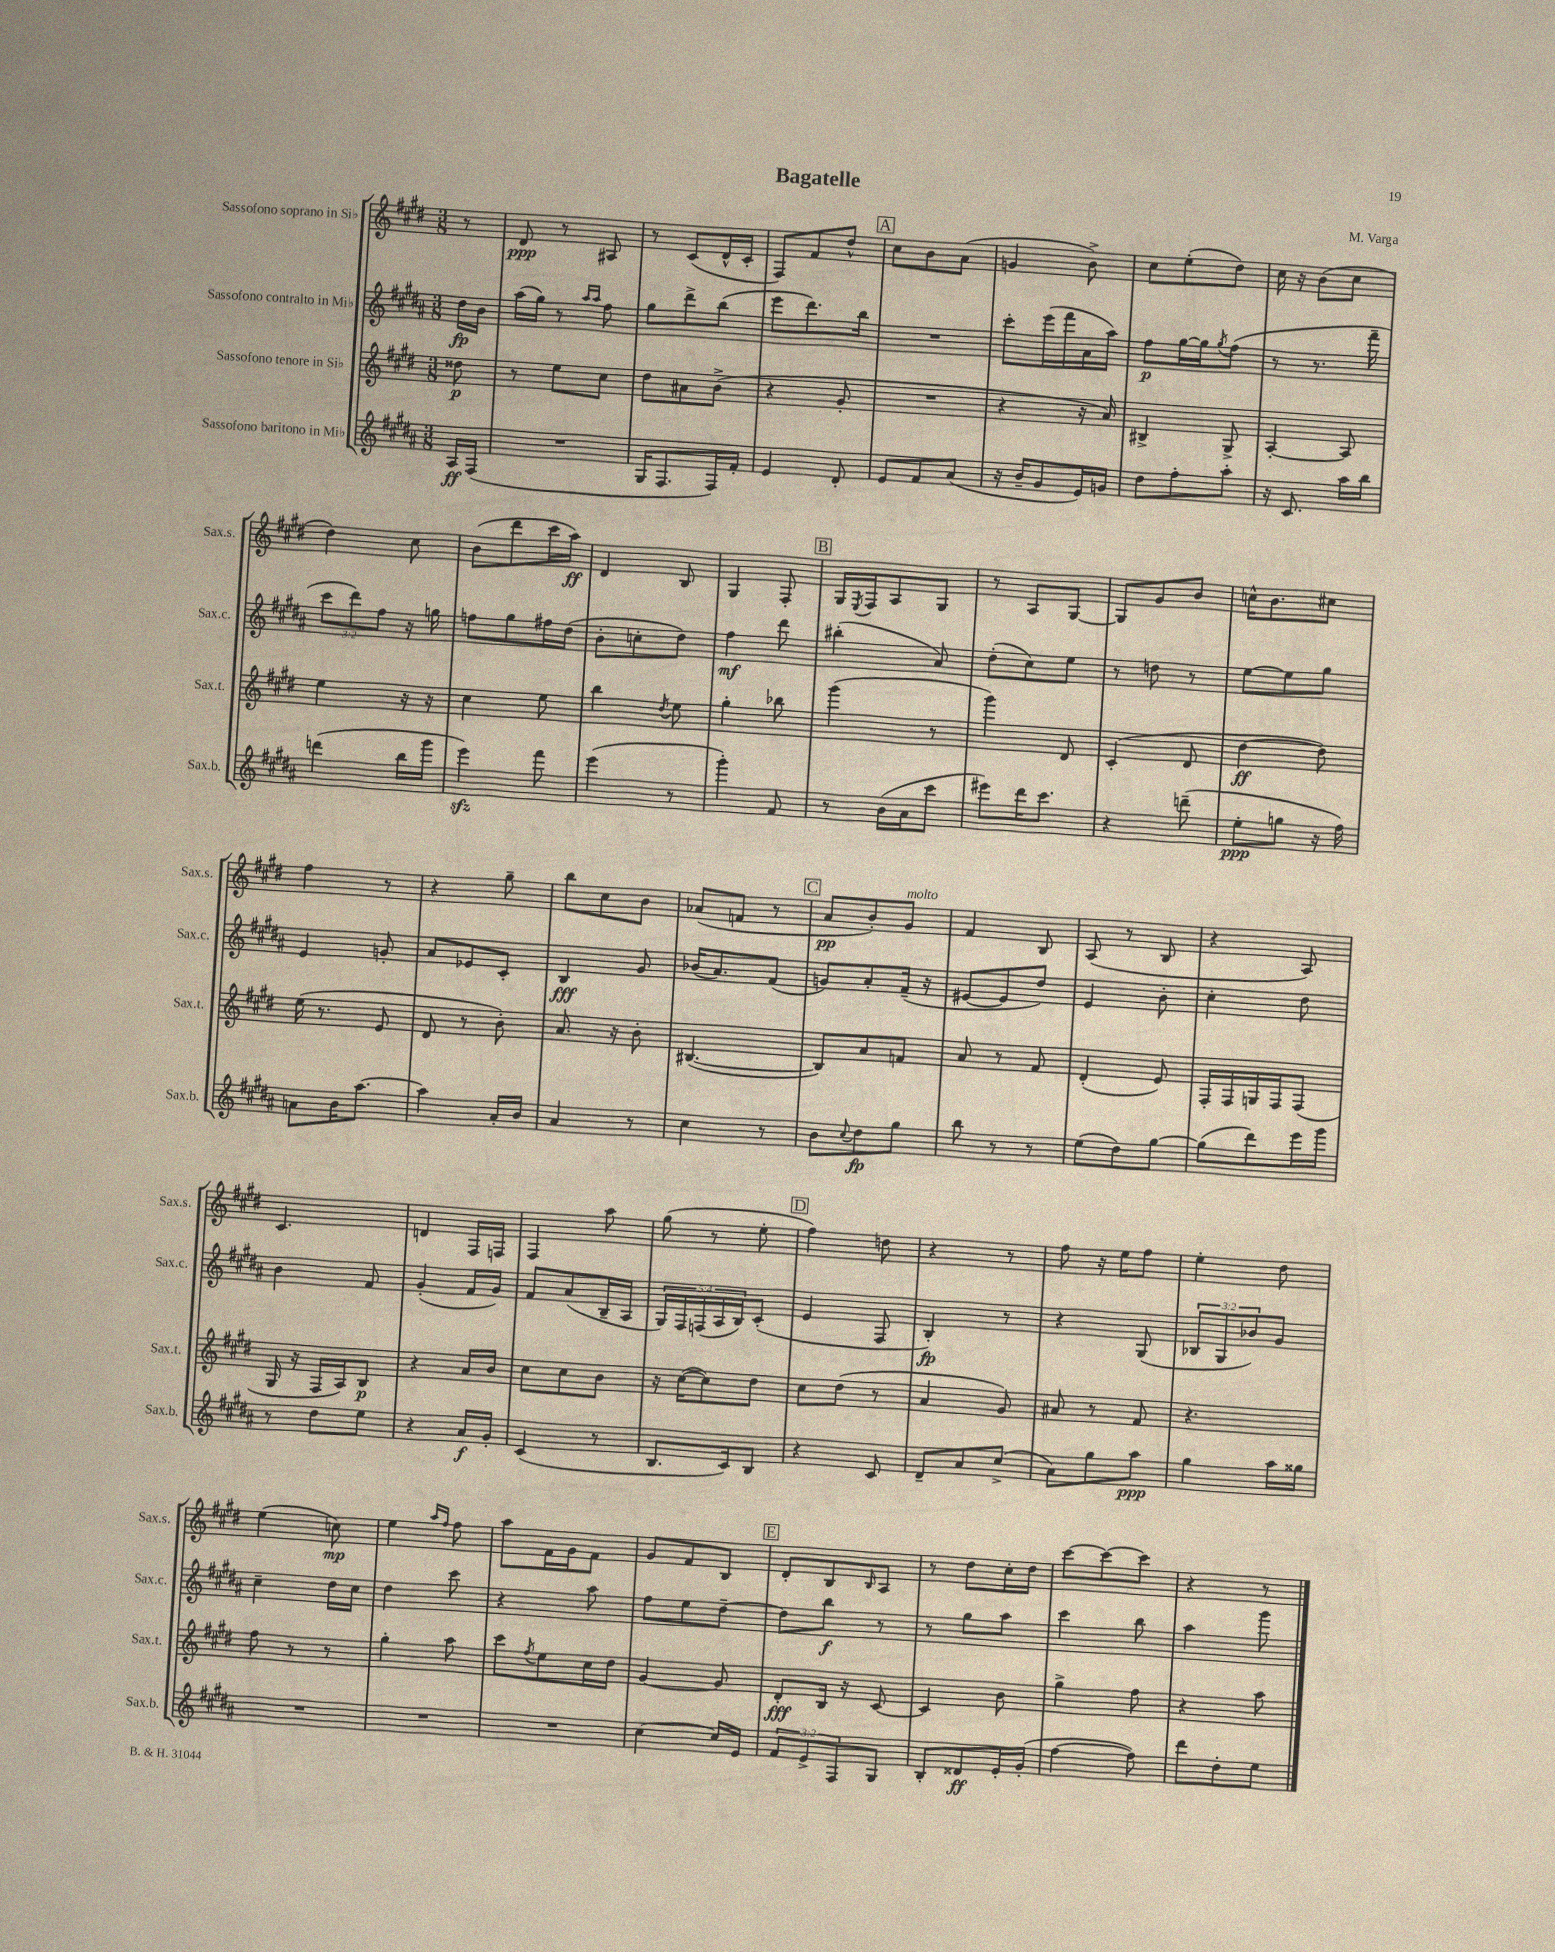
\header { title = "Bagatelle" composer = "M. Varga" }
<<
\new StaffGroup <<
\new Staff = "s0" \with { instrumentName = "Sassofono soprano in Sib" shortInstrumentName = "Sax.s." } {
    \clef treble \key e \major \numericTimeSignature \time 3/8 \partial 8
    r8 |
    dis'8\ppp r8 ais8 |
    r8 cis'8( dis'16-^ cis'16-. |
    fis8) fis'8 dis''8-^ |
    \mark \markup { \box "A" } cis''8 b'8 a'8( |
    g'4 b'8->) |
    cis''8 e''8-.( dis''8) |
    cis''16 r16 b'8( cis''8 |
    dis''4) cis''8 |
    b'8( dis'''8 cis'''16 a''16\ff) |
    dis'4 b8 |
    gis4 fis8-. |
    \mark \markup { \box "B" } gis16 \acciaccatura { e8 } fis16 a8 gis8 |
    r8 a8 gis8~ |
    gis8 gis'8 b'8 |
    c''16-^ b'8. cis''8 |
    fis''4 r8 |
    r4 gis''8-- |
    b''8 cis''8 b'8 |
    aes'8( f'8 r8 |
    \mark \markup { \box "C" } a'8\pp b'8-.) gis'8^\markup { \italic "molto" } |
    fis'4 b8 |
    a8( r8 b8 |
    r4 a8) |
    cis'4. |
    d'4 fis16 f16 |
    fis4 a''8 |
    gis''8( r8 e''8-. |
    \mark \markup { \box "D" } fis''4) d''8 |
    r4 r8 |
    fis''8 r16 e''16 fis''8 |
    e''4-. dis''8 |
    e''4( c''8\mp) |
    e''4 \grace { a''16 fis''16 } fis''8 |
    a''8 fis'16 gis'16 fis'8 |
    gis'8 fis'8 b8 |
    \mark \markup { \box "E" } dis'8-. b8 \grace { b16 } a8 |
    r8 dis''8 cis''16-. dis''16 |
    cis'''8~ cis'''8~ cis'''8 |
    r4 r8 \bar "|." |
}
\new Staff = "s1" \with { instrumentName = "Sassofono contralto in Mib" shortInstrumentName = "Sax.c." } {
    \clef treble \key b \major \numericTimeSignature \time 3/8 \override Staff.TupletNumber.text = #tuplet-number::calc-fraction-text \partial 8
    dis''16\fp b'16 |
    ais''16( gis''16) r8 \grace { ais''16 ais''16 } fis''8 |
    gis''8 dis'''8-> b''8( |
    e'''8 dis'''8.) b''16 |
    \mark \markup { \box "A" } R4. |
    cis'''8-. e'''16( fis'''16 ais'16 ais''16) |
    fis''8\p gis''16~ gis''16 \acciaccatura { gis''8 } fis''8( |
    r8 r8. fis'''16-- |
    \tuplet 3/2 { cis'''8 dis'''8) fis''8 } r16 g''16 |
    f''8 gis''8 fis''16 dis''16( |
    b'8-. c''8-. dis''8) |
    fis''4\mf dis'''8 |
    \mark \markup { \box "B" } bis''4-.( ais'8) |
    dis''8-.( cis''8) e''8 |
    r8 d''8 r8 |
    e''8~ e''8 gis''8 |
    e'4 g'8-. |
    ais'8 ees'8 cis'8-. |
    b4\fff gis'8 |
    bes'16( ais'8.) fis'8( |
    \mark \markup { \box "C" } g'8) ais'8-. fis'16--( r16 |
    eis'8~ eis'8 dis''8) |
    e'4 b'8-. |
    cis''4-. dis''8 |
    b'4 fis'8 |
    gis'4-.( fis'16 gis'16) |
    fis'8 ais'8( b16-- ais16 |
    \tuplet 5/4 { gis16) fis16 f16( ais16 b16) } cis'8-.( |
    \mark \markup { \box "D" } e'4 fis8 |
    b4-.\fp) r8 |
    r4 gis8( |
    \tuplet 3/2 { bes8 gis8 bes'8) } gis'8 |
    cis''4-- dis''16 cis''16 |
    dis''4 cis'''8 |
    r4 ais''8 |
    fis''8 e''8 dis''8~-- |
    \mark \markup { \box "E" } dis''8 b''8\f r8 |
    r8 gis''8 ais''8 |
    cis'''4 b''8 |
    ais''4 gis'''8 \bar "|." |
}
\new Staff = "s2" \with { instrumentName = "Sassofono tenore in Sib" shortInstrumentName = "Sax.t." } {
    \clef treble \key e \major \numericTimeSignature \time 3/8 \partial 8
    disis''8\p |
    r8 e''8 cis''8 |
    dis''8 ais'8 b'8->( |
    r4 gis'8-. |
    \mark \markup { \box "A" } R4. |
    r4 r16 a'16) |
    bis4-> gis8-> |
    a4~-. a8 |
    e''4 r16 r16 |
    cis''4 e''8 |
    b''4 \acciaccatura { dis''8 } e''8 |
    gis''4-. bes''8 |
    \mark \markup { \box "B" } gis'''4( r8 |
    gis'''4) dis'8 |
    cis'4-.( dis'8 |
    dis''4~\ff dis''8) |
    e''16( r8. e'8 |
    dis'8 r8 b'8-.) |
    a'8. r16 b'8-. |
    bis4.~( |
    \mark \markup { \box "C" } bis8) a'8 f'8 |
    a'8 r8 fis'8 |
    dis'4-.( e'8) |
    fis16-. fis16 g16 fis16 fis8( |
    gis16 r16 fis16 a16) b8\p |
    r4 a'16 b'16 |
    cis''8 cis''8 b'8 |
    r16 cis''16~( cis''8) dis''8 |
    \mark \markup { \box "D" } cis''8 dis''8( r8 |
    a'4 gis'8) |
    ais'8 r8 fis'8 |
    r4. |
    fis''8 r8 r8 |
    gis''4-. a''8 |
    cis'''8 \acciaccatura { fis''8 } e''8 cis''16 dis''16 |
    gis'4~ gis'8 |
    \mark \markup { \box "E" } dis'8-.\fff b16 r16 cis'8~ |
    cis'4 b'8 |
    gis''4-> fis''8 |
    r4 a''8 \bar "|." |
}
\new Staff = "s3" \with { instrumentName = "Sassofono baritono in Mib" shortInstrumentName = "Sax.b." } {
    \clef treble \key b \major \numericTimeSignature \time 3/8 \override Staff.TupletNumber.text = #tuplet-number::calc-fraction-text \partial 8
    ais16\ff fis16( |
    R4. |
    gis16 fis8. fis16) fis'16-. |
    e'4 dis'8-. |
    \mark \markup { \box "A" } e'8 fis'8 ais'8( |
    r16 b'16-- gis'8 e'16) g'16 |
    dis''8 fis''8-. ais''8-. |
    r16 cis'8. ais''16 b''16 |
    d'''4( b''16 gis'''16 |
    e'''4\sfz) fis'''8 |
    e'''4( r8 |
    gis'''4-.) fis'8 |
    \mark \markup { \box "B" } r8 b'16( ais'16 cis'''8 |
    eis'''8) dis'''16 cis'''8. |
    r4 d'''8--( |
    e''8-.\ppp g''8 r16 fis''16) |
    a'8 b'16 ais''8.~ |
    ais''4 ais'16-. b'16 |
    ais'4 r8 |
    cis''4 r8 |
    \mark \markup { \box "C" } b'8 \appoggiatura { cis''8 } dis''8\fp gis''8 |
    b''8 r8 r8 |
    e''8( dis''8) gis''8~ |
    gis''8( dis'''8) e'''16 gis'''16 |
    r8 dis''8 e''8 |
    r4 ais'16\f gis'16-. |
    cis'4( r8 |
    b8. cis'16) b8 |
    \mark \markup { \box "D" } r4 cis'8 |
    dis'8-- ais'8 cis''8->( |
    ais'8) gis''8 ais''8\ppp |
    gis''4 ais''16 gisis''16 |
    R4. |
    R4. |
    R4. |
    cis''4~ cis''16 e'16 |
    \mark \markup { \box "E" } \tuplet 3/2 { fis'8 e'8-> fis8 } gis8 |
    b8-. disis'8\ff e'16-. gis'16-.( |
    fis''4~ fis''8) |
    dis'''8 dis''8-. e''8 \bar "|." |
}
>>
>>
\layout { \context { \Score \remove "Bar_number_engraver" } }
